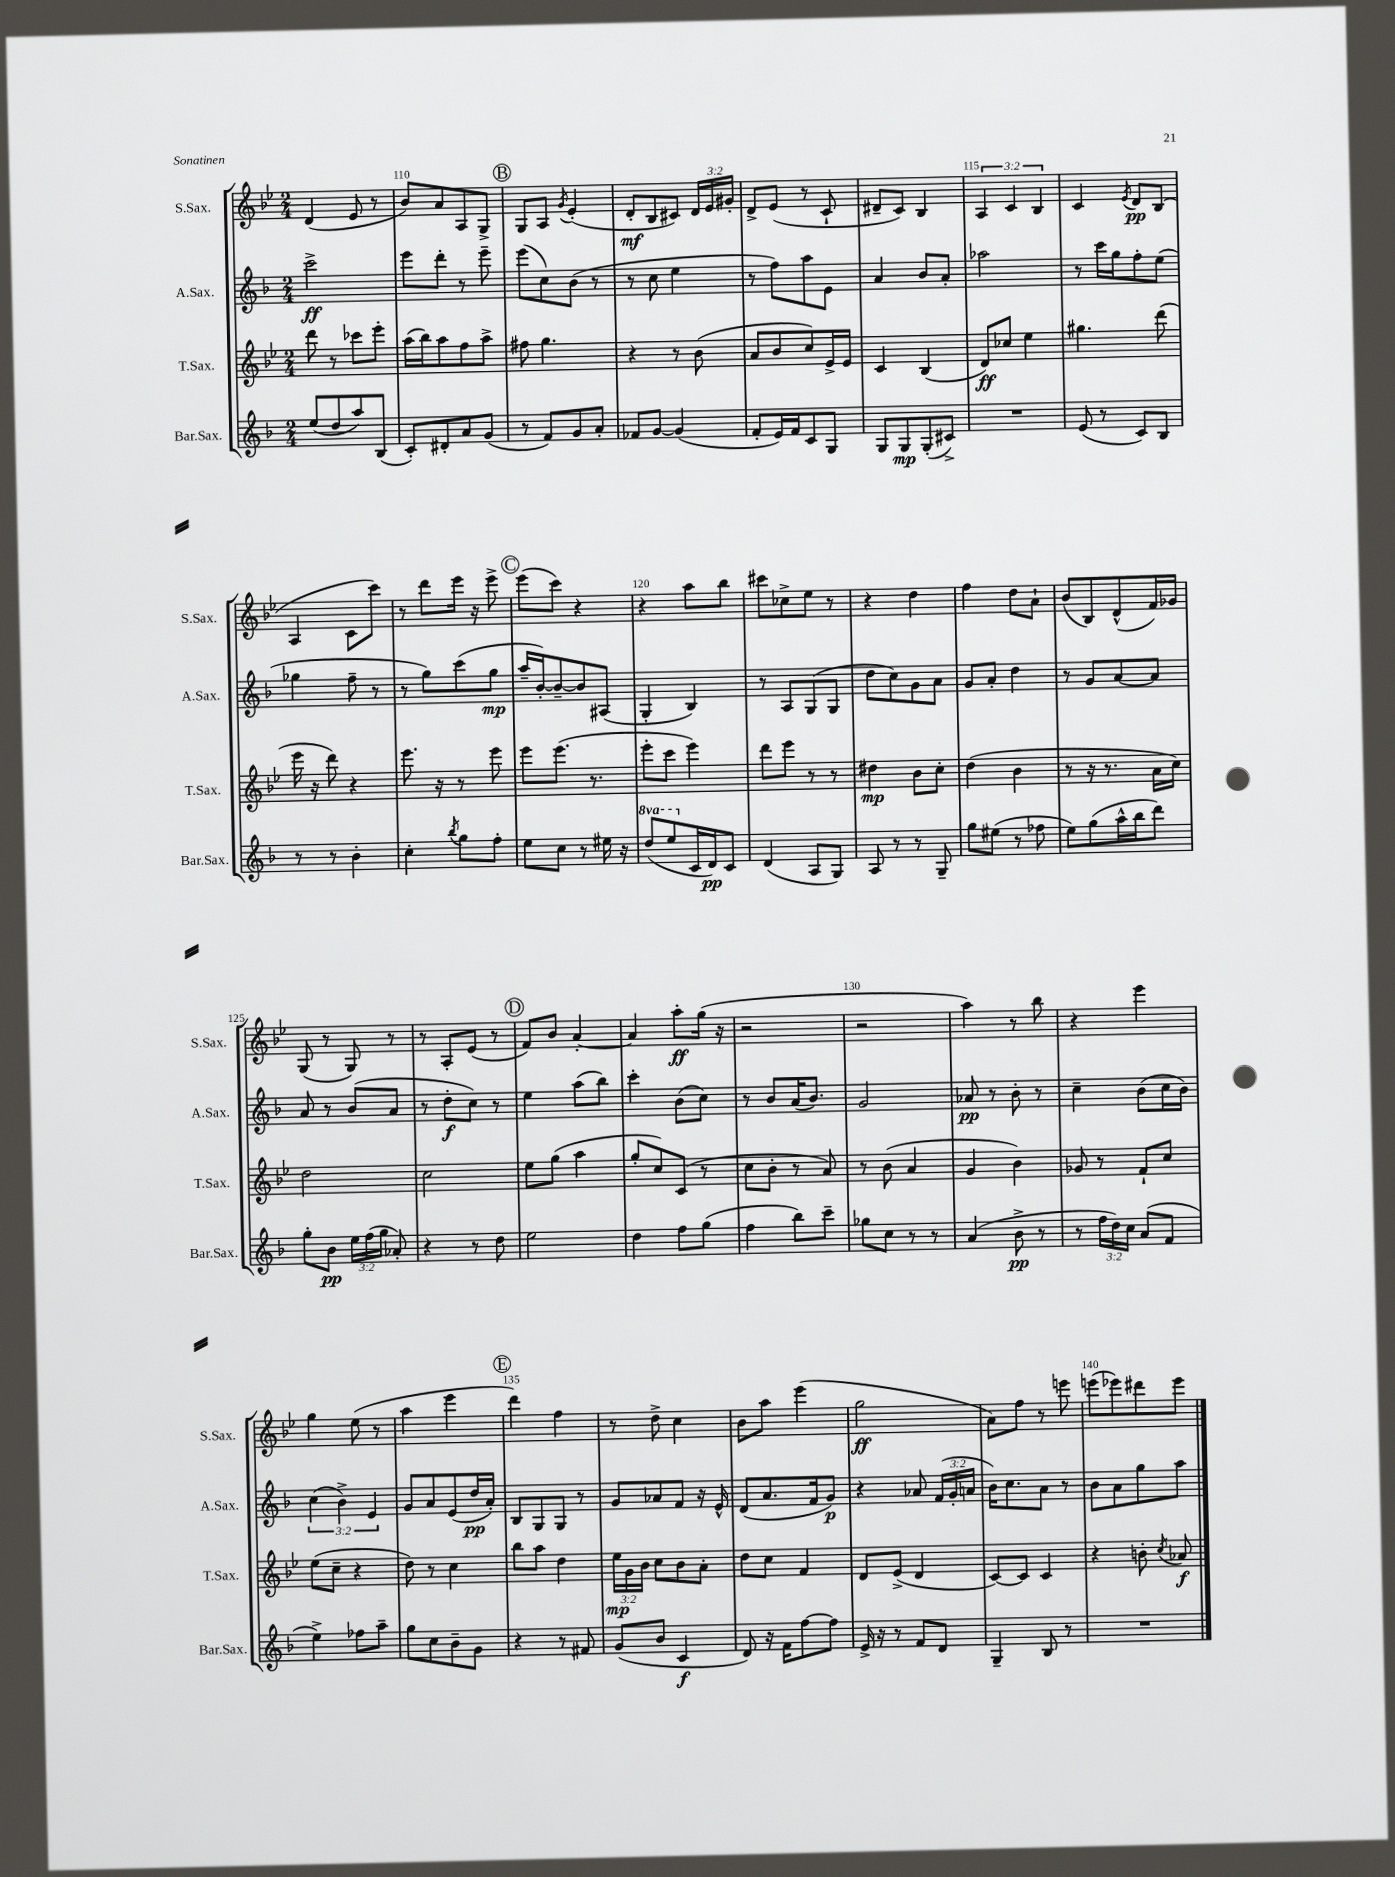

**kern	**kern	**kern	**kern
*staff4	*staff3	*staff2	*staff1
*clefG2	*clefG2	*clefG2	*clefG2
*k[b-]	*k[b-e-]	*k[b-]	*k[b-e-]
*M2/4	*M2/4	*M2/4	*M2/4
(8ee	8ddd	2ccc^	(4d
8dd	8r	.	.
8aa)	8ccc-	.	8e-
(8B-	8eee-'	.	8r
=	=	=	=
8c')	(16aa	8eee	8b-)
.	16bb-)	.	.
8d#'	8aa	8ddd'	8a
8a	8ff	8r	8A
(8g	8aa^	8eee~	8G^
=	=	=	=
8r	8ff#	(8eee	8G
8f)	4.gg	8cc)	8A
.	.	.	8qg
8g	.	(8b-	(4e-'
8a'	.	8r	.
=	=	=	=
8f-	4r	8r	8d'
[8g	.	8cc	8B-
(4g]	8r	4ee	8c#)
.	(8b-	.	24d
.	.	.	24e-
.	.	.	24g#'
=	=	=	=
8f'	8a	8r	8d^
16e)	8b-	8ff)	(8e-
16f	.	.	.
8c	8cc)	8aa	8r
8G	16e-^	8e	8c`
.	16e-	.	.
=	=	=	=
8G	4c	4a	8d#~
8G	.	.	8c)
(8G'	(4B-	8b-	4B-
8c#^)	.	8a'	.
=	=	=	=
2r	8d)	2aa-	6A
.	8cc-	.	.
.	.	.	6c
.	4ee-	.	.
.	.	.	6B-
=	=	=	=
(8e	4.gg#	8r	4c
8r	.	16ccc	.
.	.	16gg	.
.	.	.	8qe-
8c)	.	8ff'	8d
8B-	(8ddd	(8ee	(8B-
=	=	=	=
8r	16eee-	4gg-	4A
.	16r	.	.
8r	8ddd)	.	.
4b-'	4r	8ff~	8c
.	.	8r	8ccc)
=	=	=	=
4cc'	8.eee-	8r	8r
.	.	8gg)	8ddd
.	16r	.	.
8qbb-	.	.	.
8gg	8r	(8ccc	16eee-
.	.	.	16r
8ff'	8eee-	8gg	8eee-^
=	=	=	=
8ee	8eee-	16aa~	(8eee-
.	.	[16b-')	.
8cc	(8.eee-	8b-~_	8ccc)
8r	.	8b-]	4r
.	8.r	.	.
16ee#	.	(8A#	.
16r	.	.	.
=	=	=	=
(8ddd	8eee-'	4G'	4r
8eee	8ccc	.	.
16c	4eee-)	4B-)	8aa
16d)	.	.	.
8c	.	.	8bb-
=	=	=	=
(4d	8ddd	8r	8ccc#
.	8eee-	8A	8cc-^
8A	8r	(8G	8ee-
8G)	8r	8G	8r
=	=	=	=
8A	4dd#	8dd	4r
8r	.	8cc)	.
8r	8b-	8g	4dd
8G~	8cc'	8a	.
=	=	=	=
8gg	(4dd	8g	4ff
(8ee#	.	8a'	.
8r	4b-	4dd	8dd
8ff-	.	.	8a`
=	=	=	=
8ee)	8r	8r	(8b-
(8gg	16r	8g	8B-)
.	8.r	.	.
16aa^^	.	[8a	(8d^^
16bb-	.	.	.
8ddd)	16a	8a]	16f)
.	16cc)	.	16g-
=	=	=	=
8gg'	2dd	8a	(8G
8b-	.	8r	8r
24ee	.	(8b-	8G)
(24ff	.	.	.
24gg	.	.	.
8a-')	.	8a	8r
=	=	=	=
4r	2cc	8r	8r
.	.	8dd'	8A'
8r	.	8cc)	(8e-
8dd	.	8r	8r
=	=	=	=
2ee	8ee-	4ee	8f)
.	(8gg	.	8b-
.	4aa	(8aa	[4a'
.	.	8bb-)	.
=	=	=	=
4dd	8gg'	4ccc'	4a]
.	8cc)	.	.
8ff	(8c	(8b-	8aa'
(8gg	8r	8cc)	(16gg
.	.	.	16r
=	=	=	=
4ff	8cc	8r	2r
.	8b-'	8b-	.
8bb-)	8r	(16a	.
.	.	8.b-)	.
8ccc~	8a)	.	.
=	=	=	=
8gg-	8r	2g	2r
8cc	(8b-	.	.
8r	4a	.	.
8r	.	.	.
=	=	=	=
(4a	4g	8a-	4aa)
.	.	8r	.
8b-^	4b-)	8b-'	8r
8r	.	8r	8bb-
=	=	=	=
8r	8g-	4cc~	4r
24ff	8r	.	.
24dd)	.	.	.
24cc	.	.	.
(8a	8f`	(8b-	4eee-
8f	8cc	16cc	.
.	.	16b-)	.
=	=	=	=
4ee^)	(8ee-	(6cc	4gg
.	8cc~	.	.
.	.	6b-^)	.
8ff-	4r	.	(8ee-
.	.	6e	.
8aa~	.	.	8r
=	=	=	=
8gg	8dd)	8g	4aa
8cc	8r	8a	.
8b-~	4cc	(8e	4eee-
8g	.	16dd	.
.	.	16a')	.
=	=	=	=
4r	8bb-	8B-	4ddd)
.	8aa	8G	.
8r	4dd	8G	4ff
8f#	.	8r	.
=	=	=	=
(8g	24ee-	8g	8r
.	24g	.	.
.	24b-	.	.
8b-	8cc	8a-	8dd^
4c	8b-	8f	4cc
.	8a'	16r	.
.	.	16e^^	.
=	=	=	=
8d)	8dd	(8d	8b-
16r	8cc	8.a	8aa
16f	.	.	.
[8ff	4f	.	(4eee-
.	.	16f	.
8ff]	.	8g)	.
=	=	=	=
16e^	8d	4r	2gg
16r	.	.	.
8r	(8e-^	.	.
8f	4d	8a-	.
8d	.	(24f	.
.	.	24g'	.
.	.	24a	.
=	=	=	=
4G~	[8c)	16b-)	8a)
.	.	8.cc	.
.	8c]	.	8ff
8B-	4c	8a	8r
8r	.	8r	8eee
=	=	=	=
2r	4r	8b-	(8eee
.	.	8a	8eee-)
.	8b'	8gg	8ddd#
.	8qcc	.	.
.	8a-	8aa	8eee-
==	==	==	==
*-	*-	*-	*-
